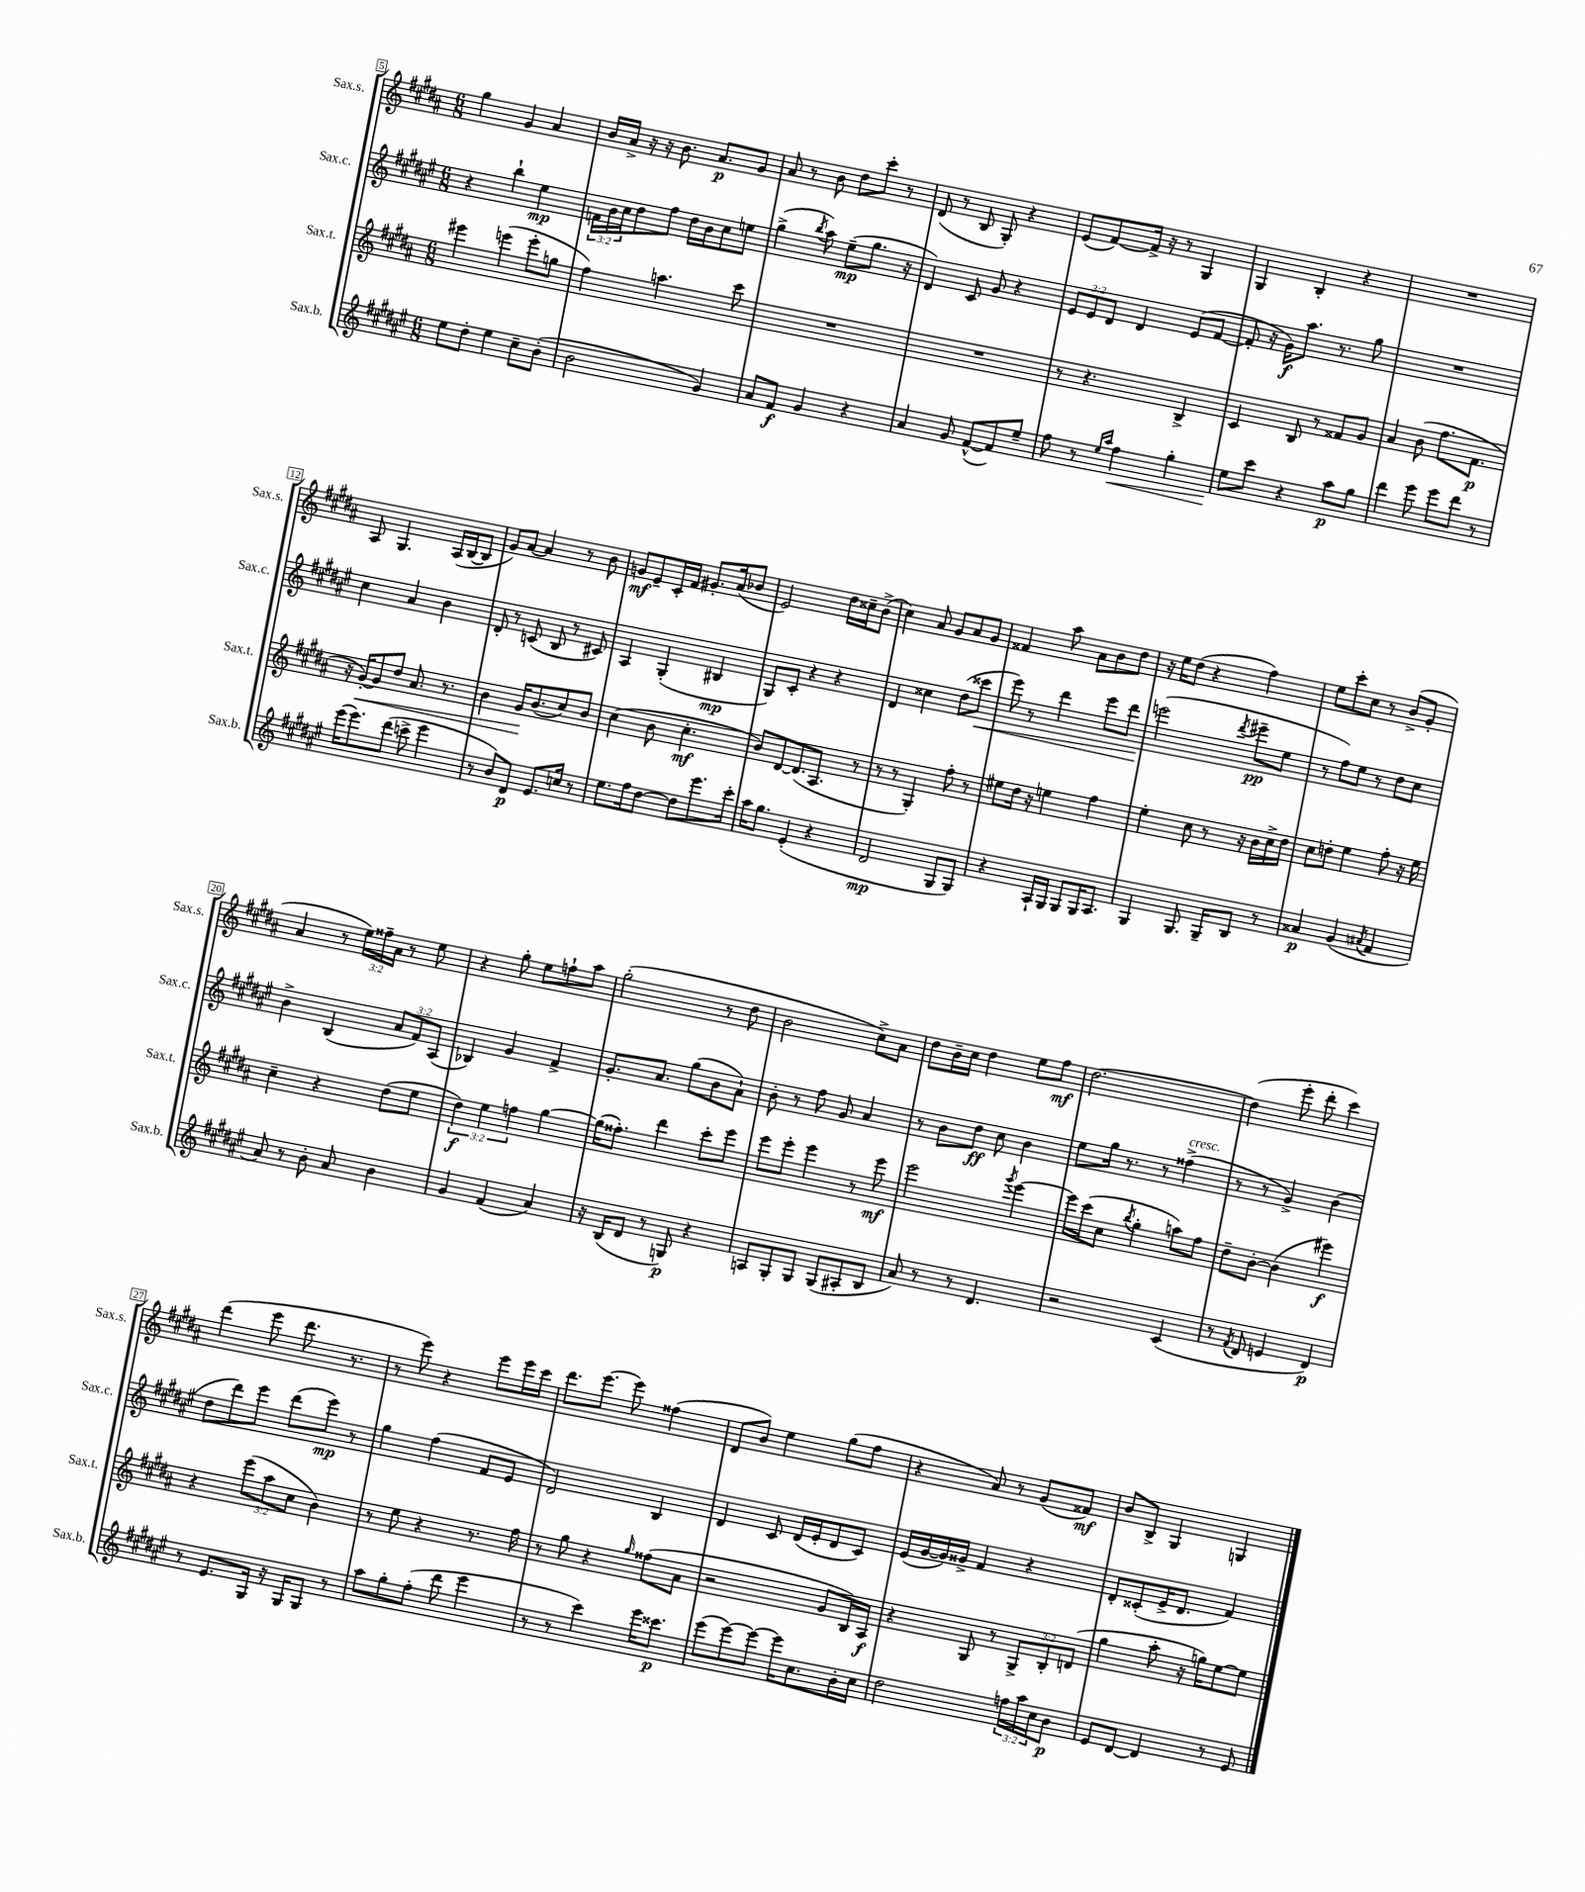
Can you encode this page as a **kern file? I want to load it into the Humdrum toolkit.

**kern	**dynam	**kern	**dynam	**kern	**dynam	**kern	**dynam
*part4	*part4	*part3	*part3	*part2	*part2	*part1	*part1
*staff4	*staff4	*staff3	*staff3	*staff2	*staff2	*staff1	*staff1
*I"Sax.b.	*	*I"Sax.t.	*	*I"Sax.c.	*	*I"Sax.s.	*
*I'Sax.b.	*	*I'Sax.t.	*	*I'Sax.c.	*	*I'Sax.s.	*
*clefG2	*	*clefG2	*	*clefG2	*	*clefG2	*
*k[f#c#g#d#a#e#]	*	*k[f#c#g#d#a#]	*	*k[f#c#g#d#a#e#]	*	*k[f#c#g#d#a#]	*
*M6/8	*	*M6/8	*	*M6/8	*	*M6/8	*
=5	=5	=5	=5	=5	=5	=5	=5
8ee#\L	.	4eee#X\	.	4r	.	4gg#\	.
8dd#'\J	.	.	.	.	.	.	.
4ee#\	.	(4eeen\	.	4bb`\	.	4g#/	.
8cc#~\L	.	8eee'\L	.	4ee#\	mp	4a#/	.
(8b'\J	.	8ggn\J	.	.	.	.	.
=6	=6	=6	=6	=6	=6	=6	=6
2b\	.	4ff#\)	.	24fn\LL	.	16b/LL	.
.	.	.	.	24b\	.	.	.
.	.	.	.	.	.	16a#^/JJ	.
.	.	.	.	24cc#\J	.	.	.
.	.	.	.	8dd#\	.	16r	.
.	.	.	.	.	.	16r	.
.	.	4.aan\	.	8ff#\J	.	8.b\	.
.	.	.	.	16dd#\LL	.	.	.
.	.	.	.	16b\J	.	8.a#/L	p
4g#/)	.	.	.	8cc#\	.	.	.
.	.	8ccc#\	.	8een\J	.	8g#/J	.
=7	=7	=7	=7	=7	=7	=7	=7
8a#/L	.	2.r	.	(4gg#^\	.	8a#/	.
8f#/J	f	.	.	.	.	8r	.
.	.	.	.	8qbb/	.	.	.
4g#/	.	.	.	8aa#\)	.	8b\	.
.	.	.	.	(8ee#~\L	mp	8dd#\L	.
4r	.	.	.	8.gg#\J	.	8ccc#'\J	.
.	.	.	.	.	.	8r	.
.	.	.	.	16r	.	.	.
=8	=8	=8	=8	=8	=8	=8	=8
4a#/	.	2.r	.	4d#/)	.	(8d#/	.
.	.	.	.	.	.	8r	.
8g#/	.	.	.	8c#/	.	8B/	.
([8f#^^/L	.	.	.	8g#/	.	8G#'/)	.
8f#/])	.	.	.	4r	.	4r	.
8ee#~/J	.	.	.	.	.	.	.
=9	=9	=9	=9	=9	=9	=9	=9
8ff#\	.	8r	.	12e#/L	.	(8e/L	.
.	.	.	.	12e#/	.	.	.
8r	.	4.r	.	.	.	[8f#/)	.
.	.	.	.	12d#/J	.	.	.
16qqee#/LL	.	.	.	.	.	.	.
16qqaa#/JJ	.	.	.	.	.	.	.
!	!LO:HP:b	!	!	!	!	!	!
4ff#\	<	.	.	4d#/	.	16f#^/Jk]	.
.	.	.	.	.	.	16r	.
.	.	.	.	.	.	8r	.
4gg#'\	.	4B^/	.	(8e#/L	.	4G#/	.
.	.	.	.	[8f#/J	.	.	.
=10	=10	=10	=10	=10	=10	=10	=10
8ee#\L	.	4c#/	.	8f#'/]	.	4G#/	.
8ccc#\J	[	.	.	16r	.	.	.
.	.	.	.	16g#\KL)	f	.	.
4r	.	8B/	.	8.aa#\J	.	4B'/	.
.	.	8r	.	.	.	.	.
.	.	.	.	8.r	.	.	.
8aa#\L	p	8f##X/L	.	.	.	4r	.
8gg#\J	.	8g#/J	.	8gg#\	.	.	.
=11	=11	=11	=11	=11	=11	=11	=11
4ddd#\	.	4a#/	.	2.r	.	2.r	.
8eee#\	.	(8b\	.	.	.	.	.
8eee#\L	.	8.ff#\L	.	.	.	.	.
8ddd#\J	.	.	.	.	.	.	.
.	.	8.f#\J	p	.	.	.	.
8r	.	.	.	.	.	.	.
!!LO:LB:g=z
=12	=12	=12	=12	=12	=12	=12	=12
(16eee#\KL	.	16r	.	4cc#\	.	8A#/	.
!	!	!	!LO:HP:b	!	!	!	!
8.eee#\)	.	[16g#'/KL)	<	.	.	.	.
.	.	8g#/]	.	.	.	4.G#/	.
(8ddd#\J	.	8dd#/J	.	4a#/	.	.	.
8cccn^\	.	8.a#/	.	.	.	.	.
4eee#\	.	.	.	4b\	.	(16A#/LL	.
.	.	8.r	.	.	.	[16B/J	.
.	.	.	.	.	.	8B/J]	.
=13	=13	=13	=13	=13	=13	=13	=13
8r	.	4b\	.	8d#'/	.	8g#/L)	.
8b/L)	.	.	.	8r	.	[8a#/J	.
8d#/J	p	16g#/KL	.	(8cn/	.	4a#/]	.
.	.	(8.b/	[	.	.	.	.
8.e#/L	.	.	.	8B/	.	.	.
.	.	8cc#/)	.	8r	.	8r	.
16ccn/Jk	.	.	.	.	.	.	.
8r	.	8b/J	.	8c#X/)	.	8b\	.
=14	=14	=14	=14	=14	=14	=14	=14
8.ee#\L	.	(4cc#\	.	4A#/	.	8gn/L	mf
.	.	.	.	.	.	8e~/	.
16ff#\k	.	.	.	.	.	.	.
[8dd#\J	.	8b\	.	(4G#'/	.	16c#'/L	.
.	.	.	.	.	.	16f#/JJ	.
8dd#\L]	.	4.cc#'\	mf	.	.	8.g#X'/L	.
8.eee#\	.	.	.	4B#X/	mp	.	.
.	.	.	.	.	.	(16a#/k	.
.	.	.	.	.	.	8b-X/J	.
16ccc#'\Jk	.	.	.	.	.	.	.
=15	=15	=15	=15	=15	=15	=15	=15
16aa#\KL	.	8b/L)	.	8G#/L)	.	2e/)	.
8.gg#\J	.	.	.	.	.	.	.
.	.	[8d#/	.	8c#'/J	.	.	.
(4e#'/	.	(8.d#/]	.	4r	.	.	.
.	.	8.A#/J	.	.	.	.	.
4r	.	.	.	4r	.	16dd#\LL	.
.	.	.	.	.	.	16cc##X~\J	.
.	.	8r	.	.	.	(8b^\J	.
=16	=16	=16	=16	=16	=16	=16	=16
2d#/	mp	8r	.	4d#/	.	4cc#\)	.
.	.	8r	.	.	.	.	.
.	.	4G#'/)	.	4cc##X\	.	8a#/	.
.	.	.	.	.	.	8g#/L	.
8G#/L	.	8ff#'\	.	(8dd#\L	.	8a#/	.
!	!	!	!	!	!LO:HP:b	!	!
8G#/J)	.	8r	.	8ccc##X\J	<	8g#/J	.
=17	=17	=17	=17	=17	=17	=17	=17
4r	.	8ee#X\L	.	8eee#\)	.	4f##X/	.
.	.	16dd#\Jk	.	8r	.	.	.
.	.	16r	.	.	.	.	.
16A#`/LL	.	4een\	.	4ddd#\	.	8aa#\	.
16G#/JJ	.	.	.	.	.	.	.
8G#/L	.	.	.	.	.	8a#\L	.
16G#/K	.	4ff#\	.	8eee#\L	.	8b\	.
8.A#/J	.	.	.	.	.	.	.
.	.	.	.	8ddd#\J	.	8dd#\J	.
=18	=18	=18	=18	=18	=18	=18	=18
4G#/	.	4ee'\	.	(2eeen\	.	16r	.
.	.	.	.	.	.	16ee\KL	.
.	.	.	.	.	.	(8dd#\J	.
8.G#/	.	8cc#\	.	.	.	4r	.
.	.	8r	.	.	.	.	.
16G#~/KL	.	.	.	.	.	.	.
.	.	.	.	8qddd#/	.	.	.
8B/J	.	16r	.	8eee#X~\L	[ pp	4ff#\)	.
.	.	16b\LL	.	.	.	.	.
8r	.	16cc#^\	.	8ee#\J	.	.	.
.	.	16dd#\JJ	.	.	.	.	.
=19	=19	=19	=19	=19	=19	=19	=19
4a##X/	p	8cc#\L	.	8r	.	8ee\L	.
.	.	8ddn'\J	.	8ff#\L)	.	8ccc#'\	.
(4g#/	.	4ee\	.	8ee#\J	.	8cc#\J	.
.	.	.	.	8r	.	8r	.
8qa#X/	.	.	.	.	.	.	.
4f#/	.	8ff#'\	.	8dd#\L	.	(8b^/L	.
.	.	16r	.	8cc#\J	.	8g#'/J	.
.	.	16ee\	.	.	.	.	.
!!LO:LB:g=z
=20	=20	=20	=20	=20	=20	=20	=20
8a#/)	.	4cc#~\	.	4b^\	.	4a#/	.
8r	.	.	.	.	.	.	.
8b'\	.	4r	.	(4B/	.	8r	.
8a#/	.	.	.	.	.	24ee\LL)	.
.	.	.	.	.	.	24ff##X~\	.
.	.	.	.	.	.	24a#\JJ	.
4b\	.	(8dd#\L	.	12a#/L	.	8r	.
.	.	.	.	12f#/)	.	.	.
.	.	8ee\J	.	.	.	8ee\	.
.	.	.	.	(12A#/J	.	.	.
=21	=21	=21	=21	=21	=21	=21	=21
4g#/	.	6dd#\)	f	4B-X/)	.	4r	.
.	.	6ee\	.	.	.	.	.
(4f#/	.	.	.	4g#/	.	8gg#'\	.
.	.	6ffn\	.	.	.	.	.
.	.	.	.	.	.	8ee\L	.
4a#/)	.	[4gg#\	.	4f#^/	.	8ffn`\	.
.	.	.	.	.	.	8aa#\J	.
=22	=22	=22	=22	=22	=22	=22	=22
16r	.	(16gg#\KL]	.	8.g#'/L	.	(2gg#'\	.
(16B/KL	.	8.ff##X'\J)	.	.	.	.	.
8d#/J	.	.	.	.	.	.	.
.	.	.	.	8.a#/J	.	.	.
8r	.	4ddd#\	.	.	.	.	.
8Gn/)	p	.	.	(8gg#\L	.	.	.
4r	.	8ccc#'\L	.	8b\	.	8r	.
.	.	8eee\J	.	8a#`\J)	.	8dd#\	.
=23	=23	=23	=23	=23	=23	=23	=23
8An/L	.	8eee\L	.	8b'\	.	2b\	.
8G#'/	.	8eee'\J	.	8r	.	.	.
8G#/J	.	4eee\	.	8ff#\	.	.	.
(8G#/L	.	.	.	8g#/	.	.	.
8A#X'/	.	8r	.	4a#/	.	8cc#^\L)	.
8B/J	.	8eee\	mf	.	.	8a#\J	.
=24	=24	=24	=24	=24	=24	=24	=24
8a#/)	.	2eee\	.	8r	.	8dd#\L	.
8r	.	.	.	8b\L	.	16b~\L	.
.	.	.	.	.	.	16cc#\JJ	.
8r	.	.	.	8dd#\J	ff	4dd#\	.
4.d#/	.	.	.	8cc#\	.	.	.
.	.	8qggg#/	.	.	.	.	.
.	.	[4eee\	.	4b\	.	8ee\L	.
.	.	.	.	.	.	8ff#\J	mf
=25	=25	=25	=25	=25	=25	=25	=25
2r	.	16eee\LL]	.	8ee#\L	.	[2.dd#\	.
.	.	(16ccc#\J	.	.	.	.	.
.	.	8cc#\J	.	16gg#\Jk	.	.	.
.	.	.	.	8.r	.	.	.
.	.	8qbb/	.	.	.	.	.
.	.	4gg#'\	.	.	.	.	.
.	.	.	.	8r	.	.	.
!	!	!	!	!LO:TX:a:i:t=cresc.	!	!	!
(4c#/	.	8aan\L)	.	(4ff##X^\	.	.	.
.	.	8ff#\J	.	.	.	.	.
=26	=26	=26	=26	=26	=26	=26	=26
8r	.	8dd#~\L	.	8r	.	(4dd#\]	.
8qf#/	.	.	.	.	.	.	.
8d#/	.	[8b'\J	.	8r	.	.	.
4en/	.	(4b\]	.	4g#^/)	.	8eee'\	.
.	.	.	.	.	.	8ddd#'\	.
4d#/)	p	4eee#X\)	f	(4b\	.	4ccc#\)	.
!!LO:LB:g=z
=27	=27	=27	=27	=27	=27	=27	=27
8r	.	4r	.	8dd#\L	.	(4ddd#\	.
8.e#/L	.	.	.	8ddd#\)	.	.	.
.	.	(12eee\L	.	8eee#\J	.	8eee\	.
16G#/Jk	.	.	.	.	.	.	.
.	.	12aa#\	.	.	.	.	.
16r	.	.	.	(8ddd#\L	.	8.ddd#\	.
.	.	12cc#\J	.	.	.	.	.
16G#/KL	.	.	.	.	.	.	.
8G#/J	.	4b\)	.	8eee#\J)	mp	.	.
.	.	.	.	.	.	8.r	.
8r	.	.	.	8r	.	.	.
=28	=28	=28	=28	=28	=28	=28	=28
8aa#\L	.	8r	.	4gg#\	.	8r	.
8gg#'\	.	8ee\	.	.	.	8eee\)	.
(8ff#'\J	.	4r	.	(4ff#\	.	4r	.
8ddd#\	.	.	.	.	.	.	.
4eee#\	.	8.r	.	8f#/L	.	8eee\L	.
.	.	.	.	8e#/J	.	16eee\L	.
.	.	16ff#\	.	.	.	16ccc#\JJ	.
=29	=29	=29	=29	=29	=29	=29	=29
8r	.	8r	.	2d#/)	.	8.ddd#\L	.
8r	.	8gg#\	.	.	.	.	.
.	.	.	.	.	.	[8.eee\J	.
4ccc#\)	.	4r	.	.	.	.	.
.	.	.	.	.	.	8eee\]	.
.	.	16qqgg#/	.	.	.	.	.
16eee#\KL	.	(8ff##X\L	.	4B/	.	(4ff##X\	.
8.ccc##X\J	p	.	.	.	.	.	.
.	.	8a#\J	.	.	.	.	.
=30	=30	=30	=30	=30	=30	=30	=30
(8eee#\L	.	2r	.	4d#/	.	8d#/L	.
[8eee#\)	.	.	.	.	.	8b/J)	.
8eee#\J_	.	.	.	8c#/	.	4ee\	.
16eee#\KL]	.	.	.	(16d#/LL	.	.	.
8.cc#\	.	.	.	16e#'/J	.	.	.
.	.	8g#/L	.	8d#/	.	(8gg#\L	.
16b'\L	.	16B/L)	.	8c#/J)	.	8ff#\J	.
16cc#\JJ	.	16A#/JJ	f	.	.	.	.
=31	=31	=31	=31	=31	=31	=31	=31
2dd#\	.	4r	.	(16e#/LL	.	4r	.
.	.	.	.	[16g#/	.	.	.
.	.	.	.	16g#/])	.	.	.
.	.	.	.	16g##X^/JJ	.	.	.
.	.	8G#/	.	4f#/	.	8a#/)	.
.	.	8r	.	.	.	8r	.
24ffn\LL	.	12G#^/L	.	4r	.	(8g#/L	.
24aa#\	.	.	.	.	.	.	.
24cc#\J	.	12B'/	.	.	.	.	.
8b\J	p	.	.	.	.	8f##X/J)	mf
.	.	(12dn/J	.	.	.	.	.
=32	=32	=32	=32	=32	=32	=32	=32
8e#/L	.	4gg#\	.	8d#'/L	.	8b/L	.
[8d#/J	.	.	.	(8c##X'/	.	8B^/J	.
4d#/]	.	8aa#'\	.	16e#^/K	.	4G#/	.
.	.	.	.	8.d#/J	.	.	.
.	.	16r	.	.	.	.	.
.	.	16ggn\KL)	.	.	.	.	.
8r	.	[8ee\	.	4f#/)	.	4Gn/	.
8e#/	.	8ee\J]	.	.	.	.	.
==	==	==	==	==	==	==	==
*-	*-	*-	*-	*-	*-	*-	*-
